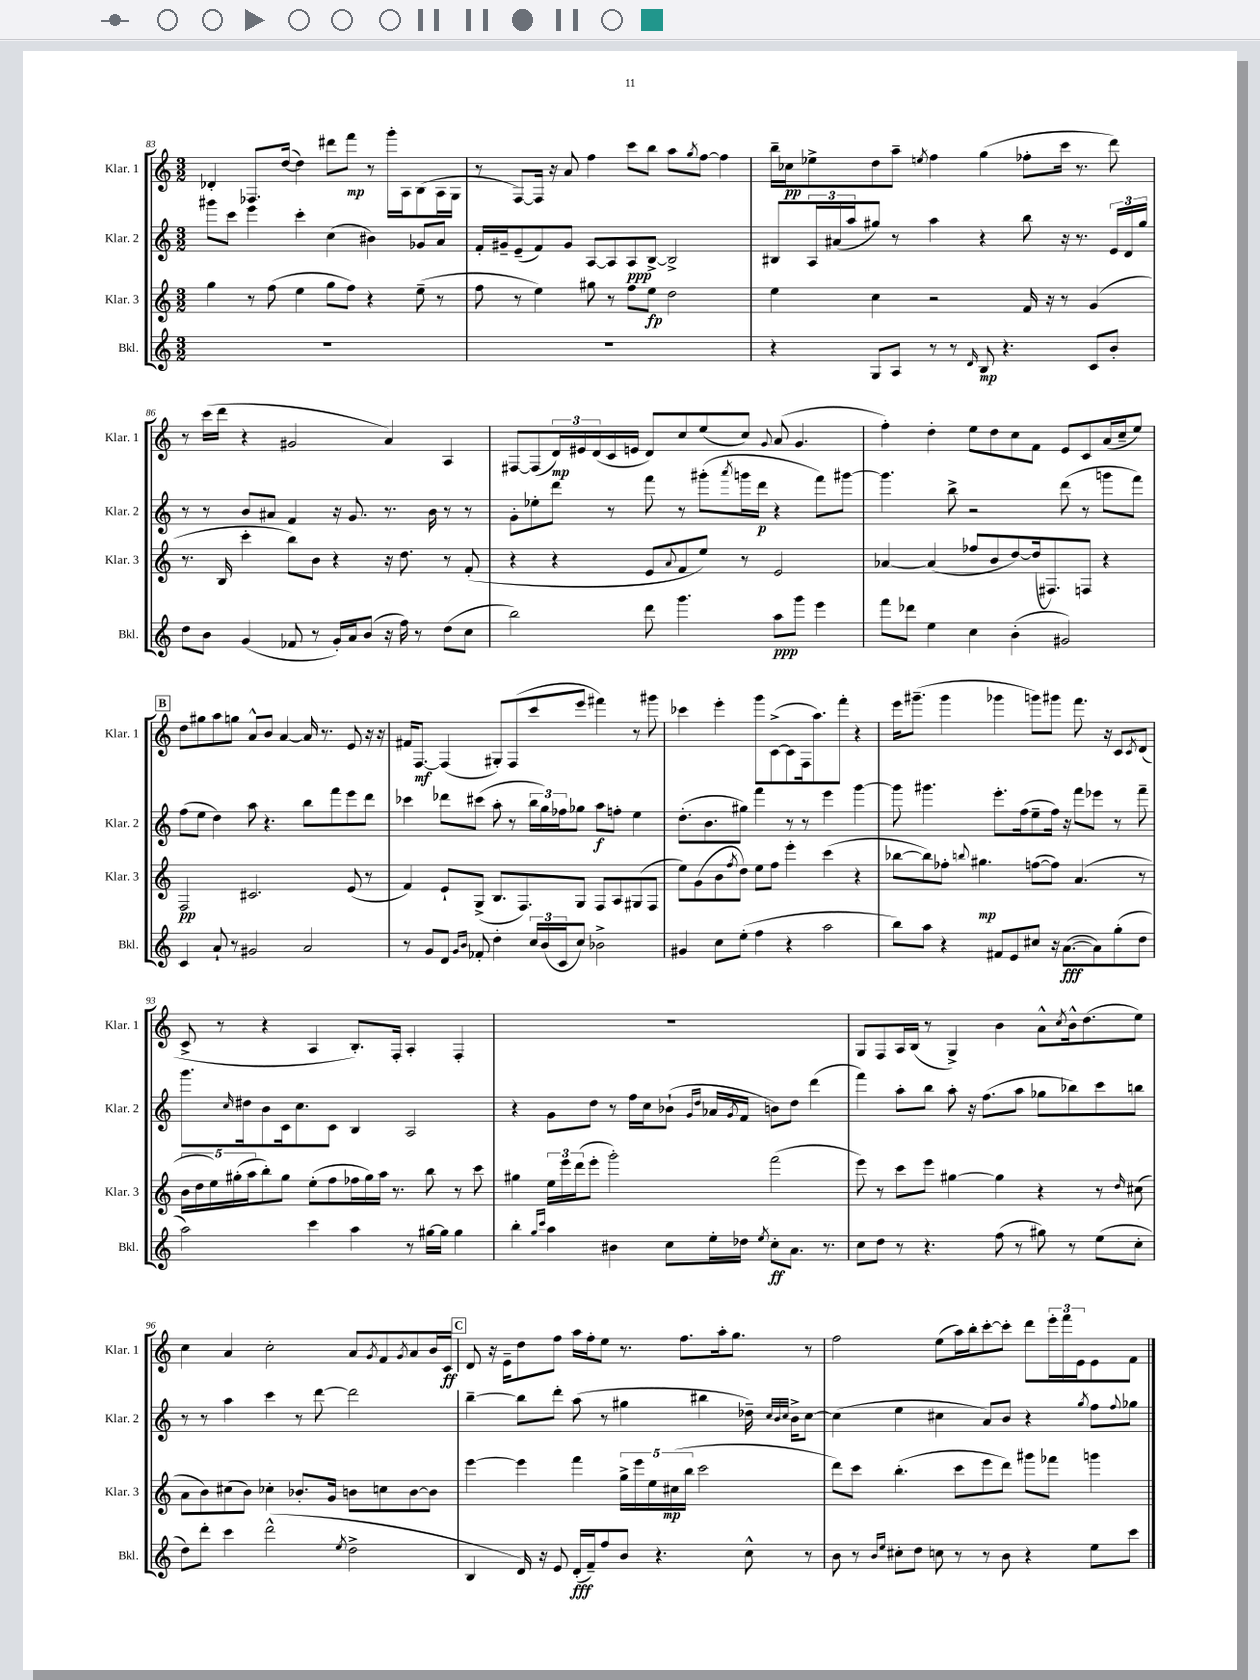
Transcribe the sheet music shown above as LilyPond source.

<<
\new StaffGroup <<
\new Staff = "s0" \with { instrumentName = "Klar. 1" shortInstrumentName = "Klar. 1" } {
    \clef treble \key c \major \numericTimeSignature \time 3/2
    des'4-. fes8. d''16~( d''4) dis'''8 f'''8\mp r8 g'''16-. a16 b8( a16 g16 |
    r8 f8~) f16 r16 a'8 f''4 c'''8 b''8 a''8 \acciaccatura { g''8 } f''8~ f''4 |
    b''16-- ces''16\pp ees''8-> d''8 a''8-- \acciaccatura { e''8 } f''4 g''4( fes''8-. c'''16 r8. d'''8) |
    r8 c'''16( d'''16 r4 gis'2 a'4) a4 |
    fis8~ fis8( \tuplet 3/2 { d'16\mp) eis'16 d'16( } c'16 e'16 d'8) c''8 e''8( c''8) \appoggiatura { g'8 } a'8( g'4. |
    f''4-.) d''4-. e''8 d''8 c''8 f'8 e'8 c'8 a'16( c''16-- e''8) |
    \mark \markup { \box "B" } d''8 gis''8 a''8 g''8 a'8-^ b'8 a'4~ a'16 r8. e'8 r16 r16 |
    fis'16 f8.~\mf f4( gis8-.) f8( c'''8 e'''8 fis'''4) r8 gis'''8 |
    ces'''4 e'''4-. g'''8 c'8~->( c'8 f16 a''8.) f'''8-. r4 |
    e'''16 gis'''8.--( gis'''4 ges'''4 g'''8) gis'''8 f'''8. r16 c'8 \acciaccatura { c'8 } d'8( |
    c'8-> r8 r4 a4 b8.-.) f16-. a4-. f4-. |
    R1. |
    g8 f8 a16 b16( r8 g4->) b'4 a'8-^ \acciaccatura { c''8 } b'16-^ d''8.( e''8) |
    c''4 a'4 c''2-. a'8 \acciaccatura { g'8 } f'8 \acciaccatura { g'8 } a'8 b'16 c'16\ff |
    \mark \markup { \box "C" } d'8 r16 e'16-- d''8 f''8 a''16 f''16-. e''8 r8. f''8. a''16-. g''8. r8 |
    f''2 e''8( a''16) b''16-. c'''8~-. c'''8-. d'''8 \tuplet 3/2 { e'''16-. f'''16 e'16 } e'8 f'8 \bar "|." |
}
\new Staff = "s1" \with { instrumentName = "Klar. 2" shortInstrumentName = "Klar. 2" } {
    \clef treble \key c \major \numericTimeSignature \time 3/2
    gis'''8 c'''8 e'''4 c'''4-. c''4( bis'4) ges'8 a'8 |
    f'16-. gis'16-- e'8--( f'8) gis'8 a8~ a8 a8\ppp b8~-> b2-> |
    bis8 \tuplet 3/2 { a16 ais'16( a''16 } gis''8) r8 a''4 r4 b''8 r16 r8. \tuplet 3/2 { e'16 d'16 gis''16 } |
    r8 r8 b'8 ais'8 f'4 r16 g'8. r8. b'16 r8 r8 |
    g'8-. ees''8-. d'''8 r8 f'''8 r8 gis'''8-.( \acciaccatura { a'''8 } g'''16 d'''16\p r4 f'''8) gis'''8~ |
    gis'''4. b''8-> r2 d'''8( r8 g'''8 f'''8) |
    \mark \markup { \box "B" } f''8( e''8 d''4) a''8 r4. b''8 f'''8 e'''8 d'''8 |
    ces'''4 des'''8 cis'''8( a''8-. r8 \tuplet 3/2 { b''16 g''16) fes''16 } ges''8 a''8\f f''8-. e''4 |
    d''8.-.( b'8. gis''8) f'''4 r8 r8 e'''4 g'''4~ |
    g'''8 gis'''4. e'''8.-. f''16( e''8-- f''16) r16 f'''8 ees'''8 r8 f'''8-- |
    g'''8. \grace { c''16 } dis''16 b'8 c'16 c''8. c'8 b4 a2 |
    r4 g'8 d''8 r8 f''16 c''16 bes'8-!( \grace { g'16 d''16 } aes'16 \acciaccatura { g'8 } f'16 b'8) d''8 d'''4( |
    f'''4) a''8-. b''8 a''8-. r16 f''8.( a''8 ges''8 bes''8) c'''8 b''8 |
    r8 r8 a''4 c'''4 r8 d'''8~ d'''2 |
    \mark \markup { \box "C" } b''4~-- b''8 d'''8-. a''8( r8 gis''4 bis''4 des''16--) \grace { c''32 b'32 c''32 } b'16-> c''8~ |
    c''4( e''4 cis''4 a'8) b'8 r4 \acciaccatura { g''8 } f''8 \appoggiatura { f''8 } ges''8 \bar "|." |
}
\new Staff = "s2" \with { instrumentName = "Klar. 3" shortInstrumentName = "Klar. 3" } {
    \clef treble \key c \major \numericTimeSignature \time 3/2
    g''4 r8 f''8( e''4 g''8 f''8) r4 e''8--( r8 |
    f''8 r8 e''4) gis''8 r8 f''8 e''8\fp d''2 |
    e''4 c''4 r2 f'16 r16 r8 g'4( |
    r8. b16 c'''4-. b''8) b'8 r4 r16 d''8. r8 f'8-.( |
    r4 r4 e'8 \appoggiatura { a'8 } f'8 e''8) r8 e'2 |
    aes'4~ aes'4( fes''8 b'8 d''8~) d''16( fis8.) f8 r4 |
    \mark \markup { \box "B" } f2\pp cis'2. e'8( r8 |
    f'4) e'8-! g8->( b8. f8.) g8 f8 a8 gis8( f8 |
    e''8) g'8( b'8 \acciaccatura { f''8 } d''8) e''8 f''8 e'''4-. c'''4( r4 |
    bes''8~ bes''8) fes''8-. \appoggiatura { b''8 } gis''4.\mp f''8~( f''8) a'4.( r8 |
    \tuplet 5/4 { b'16 d''16 e''16) gis''16-.( a''16 } b''8-.) gis''8 e''8-.( f''8 fes''16 gis''16) a''16 r8. b''8 r8 c'''8 |
    gis''4 \tuplet 3/2 { e''16 e'''16 d'''16( } e'''8-. g'''2-.) f'''2( |
    e'''8) r8 c'''8 e'''8 gis''4~ gis''4 r4 r8 \grace { d''16 } cis''8( |
    a'8 b'8) cis''8( b'8) ces''4-. bes'8.-. g'16 b'8 c''8 b'8~ b'8 |
    \mark \markup { \box "C" } e'''4~ e'''4 f'''4 \tuplet 5/4 { g''16-> e'''16 e''16 cis''16\mp( b''16 } c'''2 |
    d'''8) c'''8 b''4.-.( c'''8 e'''8 d'''8) gis'''8 fes'''8 g'''4 \bar "|." |
}
\new Staff = "s3" \with { instrumentName = "Bkl." shortInstrumentName = "Bkl." } {
    \clef treble \key c \major \numericTimeSignature \time 3/2
    R1. |
    R1. |
    r4 g8 a8 r8 r8 \grace { d'16 } b8\mp r4. c'8 b'8-. |
    d''8 b'8 g'4( fes'8 r8 g'16-.) a'16 b'8( r16 f''16) r8 d''8( c''8 |
    b''2) d'''8 g'''4. a''8\ppp g'''8 e'''4 |
    f'''8 des'''8 e''4 c''4 b'4-.( gis'2) |
    \mark \markup { \box "B" } c'4 a'8-! r8 gis'2 a'2 |
    r8 g'8 d'8 \grace { g'16 b'16 } fes'8-. d''4-. \tuplet 3/2 { c''16 b'16( c'16 } c''8) bes'2-> |
    gis'4 c''8 e''8-.( f''4 r4 a''2 |
    b''8) a''8 r4 fis'8 e'8 cis''8 r16 a'8.~\fff( a'8) g''8-.( d''8 |
    a''2) c'''4 a''4 r8 gis''16~ gis''16 gis''4 |
    b''4-. \grace { g''16 c'''16 } a''4 bis'4 c''8 e''16-. des''16 \acciaccatura { e''8 } c''8-.\ff a'8. r8. |
    c''8 d''8 r8 r4. f''8( r8 gis''8) r8 e''8( c''8-. |
    d''8) d'''8-. c'''4 d'''2-^( \acciaccatura { e''8 } d''2-> |
    \mark \markup { \box "C" } b4 d'16) r16 e'8 d'16-.\fff( f'16--) f''8 b'8 r4. c''8-^ r8 |
    b'8 r8 \grace { b'16 e''16 } cis''8-. d''8 c''8 r8 r8 b'8 r4 e''8 c'''8 \bar "|." |
}
>>
>>
\layout { \context { \Score currentBarNumber = #83 } }
